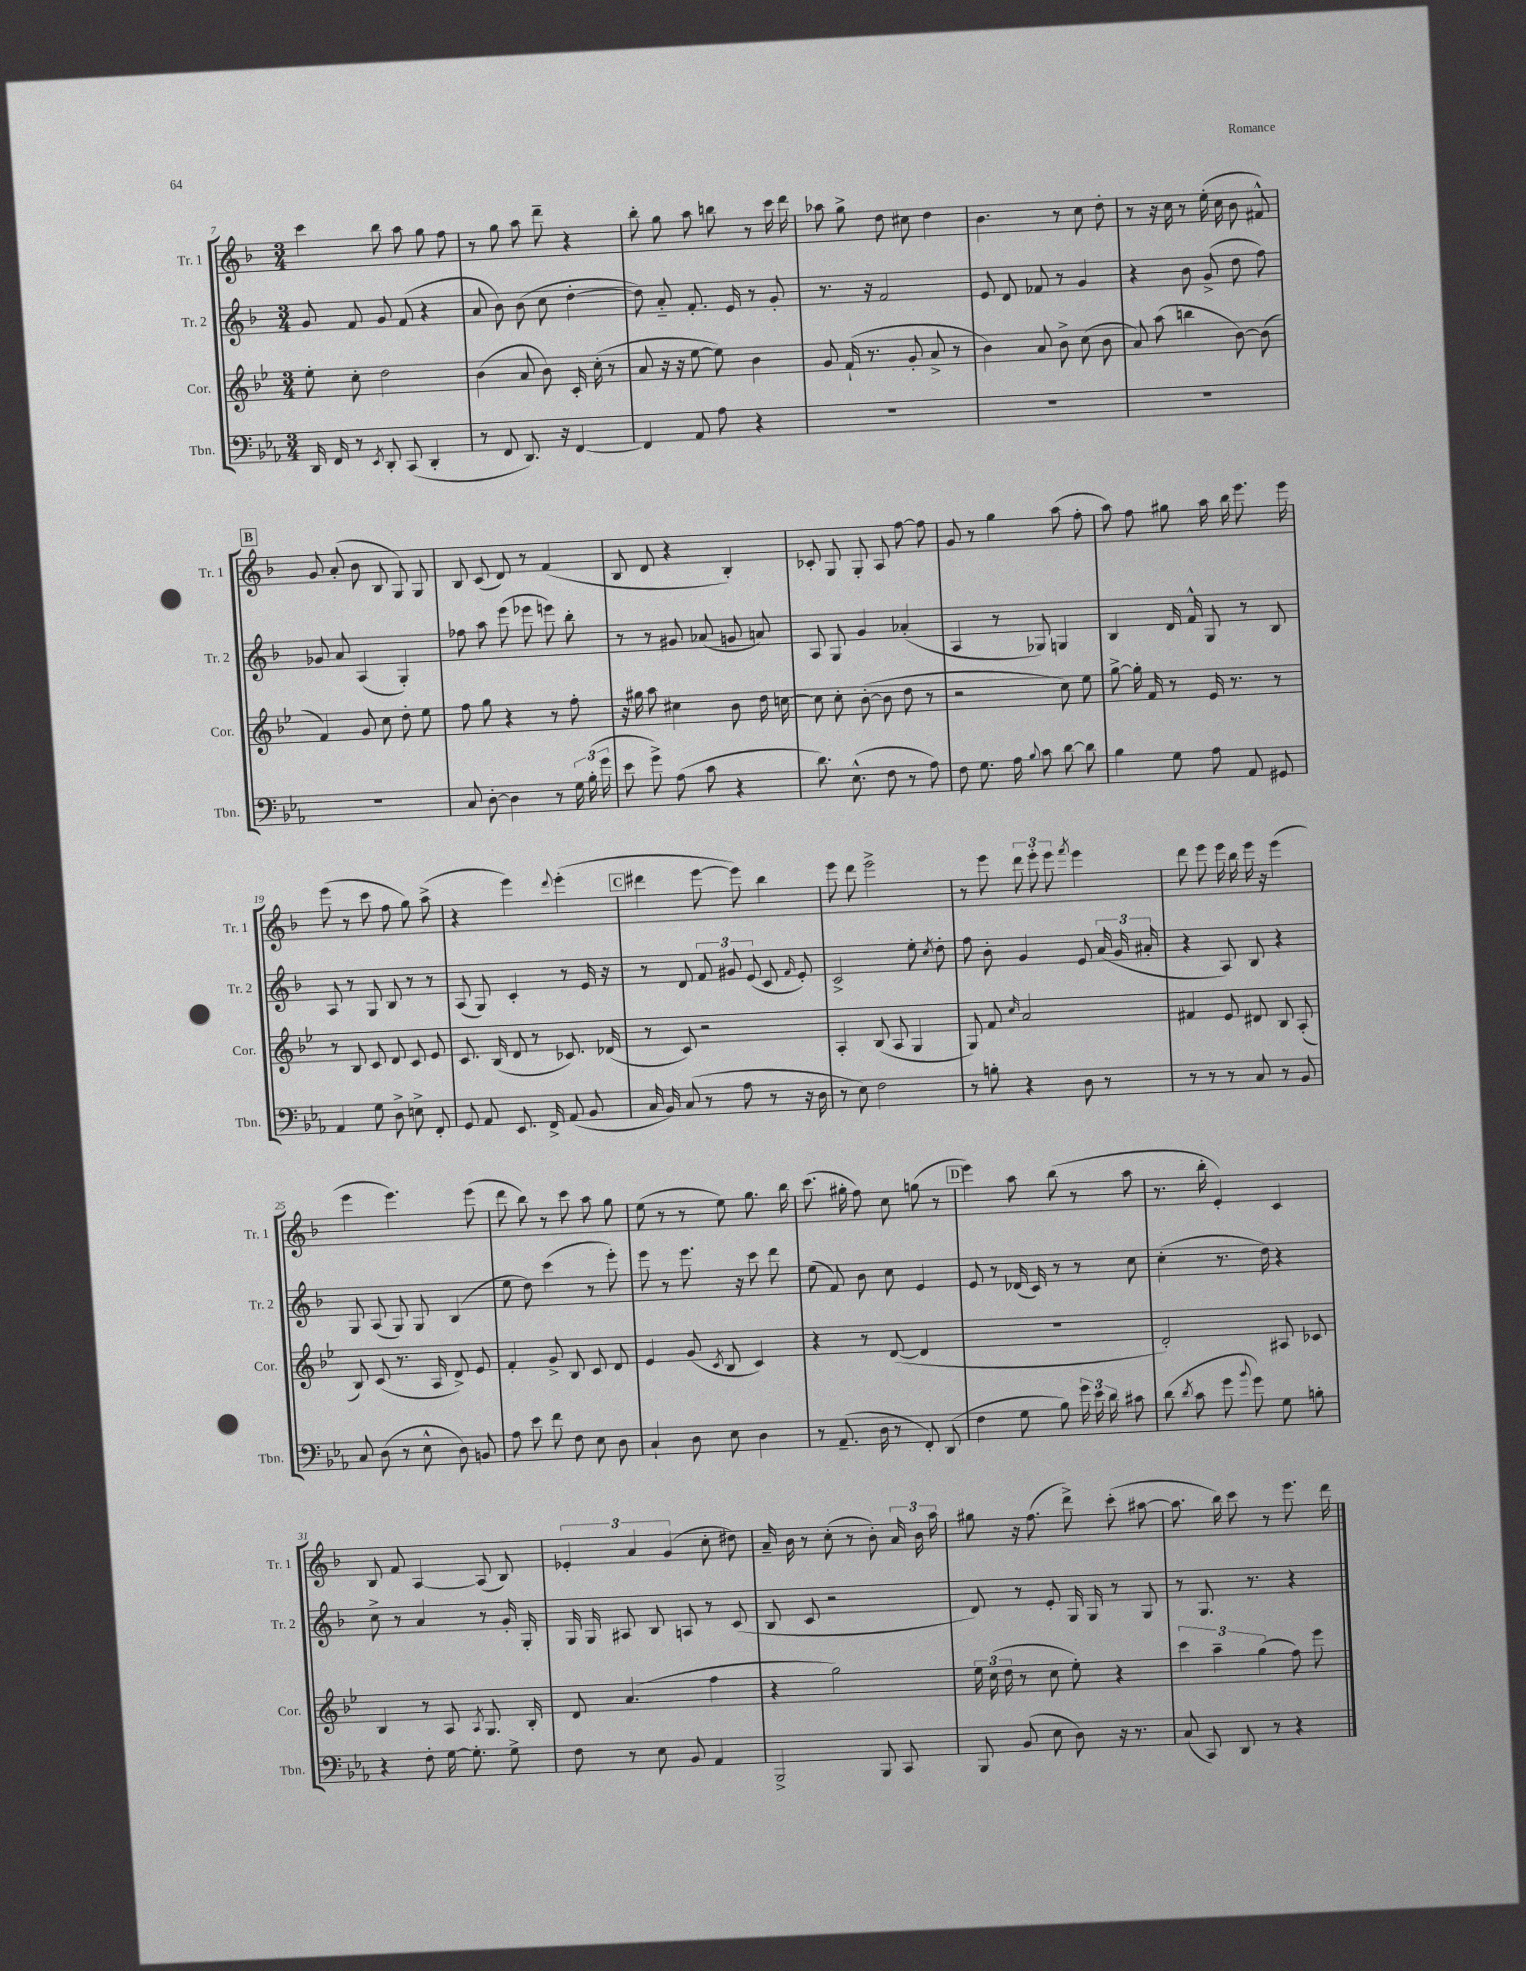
<<
\new StaffGroup <<
\new Staff = "s0" \with { instrumentName = "Tr. 1" shortInstrumentName = "Tr. 1" } {
    \clef treble \key f \major \numericTimeSignature \time 3/4
    \autoBeamOff c'''4 bes''8 a''8 g''8 f''8 |
    r8 g''8 a''8 d'''8-- r4 |
    bes''8-. g''8 a''8 b''8 r8 c'''16 d'''16 |
    aes''8 g''8-> d''8 cis''8 d''4 |
    bes'4. r8 c''8 d''8-. |
    r8 r16 c''16 r8 e''16-.( c''16 bes'8 fis'8-^) |
    \mark \markup { \box "B" } g'8 a'8-.( bes'8 bes8 g8) g8 |
    bes8 c'8( d'8) r8 f'4( |
    bes8 d'8 r4 bes4-.) |
    ces'8-. g8 g8-. a8 f''8~ f''8 |
    g'8 r8 g''4 a''8( f''8-. |
    a''8) f''8 gis''8 a''16 bes''16 e'''8. e'''16 |
    e'''8( r8 c'''8 f''8 g''8) a''8->( |
    r4 e'''4) \appoggiatura { d'''8 } e'''4-.( |
    \mark \markup { \box "C" } dis'''4 e'''8~ e'''8) bes''4 |
    e'''8 d'''8 e'''2-> |
    r8 e'''8 \tuplet 3/2 { d'''8 e'''8-. e'''8 } \acciaccatura { f'''8 } e'''4 |
    d'''8 e'''8 e'''16 bes''16 e'''16 r16 e'''4( |
    e'''4 e'''4.) e'''8( |
    d'''8 bes''8) r8 c'''8 a''8 g''8 |
    e''8( r8 r8 e''8) g''8. bes''16 |
    c'''8.( gis''16-. f''8) c''8 g''8( r8 |
    \mark \markup { \box "D" } e'''4) a''8 bes''8( r8 a''8 |
    r8. bes''16-. e'4-.) c'4 |
    bes8 f'8 a4~ a8( bes8) |
    \tuplet 3/2 { ees'4-. a'4 g'4( } c''8-. dis''8) |
    a'16-- bes'16 r8 c''8-.( r8 bes'8-.) \tuplet 3/2 { a'16 bes'16 a''16 } |
    gis''8 r16 f''8.( d'''8->) c'''8-.( ais''8~ |
    ais''8. bes''16) c'''8 r8 e'''8. d'''16 \bar "|." |
}
\new Staff = "s1" \with { instrumentName = "Tr. 2" shortInstrumentName = "Tr. 2" } {
    \clef treble \key f \major \numericTimeSignature \time 3/4
    \autoBeamOff g'8 f'8 g'8 f'8( r4 |
    a'8 bes'8) bes'8( c''8 d''4~-. |
    d''8) a'8-_ f'8.-. e'16 r8 g'8-. |
    r8. r16 f'2 |
    e'8 d'8 fes'8 r8 g'4 |
    r4 bes'8 g'8->( d''8 f''8) |
    \mark \markup { \box "B" } ges'8 a'8 a4( g4-.) |
    fes''8 a''8 e'''8( ees'''8 e'''8) bes''8-. |
    r8 r8 gis'8 aes'8( g'8 a'8) |
    a8 g8 g'4 aes'4-.( |
    a4 r8 ges8) g4 |
    bes4 d'16 f'16-^ g8 r8 bes8 |
    a8 r8 g8 bes8 r8 r8 |
    a8( g8) c'4-. r8 e'16 r16 |
    \mark \markup { \box "C" } r8 d'8 \tuplet 3/2 { f'8 gis'8 e'8( } c'8 \grace { f'16 } e'8-.) |
    c'2-> e''8-. \acciaccatura { c''8 } d''8-. |
    f''8 bes'8-. g'4 e'8 \tuplet 3/2 { a'16( g'16 ais'16-. } |
    r4 a8) bes8 r4 |
    g8 a8( g8) g8 bes4( |
    e''8 d''8) c'''4( r8 e'''8-.) |
    e'''8 r8 e'''8. r16 c'''8 d'''8 |
    e''8( f'8) bes'8 c''8 e'4 |
    \mark \markup { \box "D" } e'8 r8 des'16( c'16) r8 r8 c''8 |
    c''4-.( r8. d''16) r4 |
    c''8-> r8 a'4 r8 g'16-. g16-. |
    g16 g16 ais8 bes8 a8 r8 c'8( |
    bes8 c'8 r2 |
    d'8) r8 e'8-. g16 g16 r8 g8 |
    r8 g8. r8. r4 \bar "|." |
}
\new Staff = "s2" \with { instrumentName = "Cor." shortInstrumentName = "Cor." } {
    \clef treble \key bes \major \numericTimeSignature \time 3/4
    \autoBeamOff ees''8-. c''8-. d''2 |
    bes'4( a'8 bes'8) c'16-. c''16-.( r8 |
    a'8 r16 r16 ees''8~ ees''8) bes'4 |
    g'8 f'16-!( r8. g'8-. a'8-> r8 |
    bes'4) a'8 bes'8-> c''8( bes'8 |
    a'8) a''8( b''4 bes'8~) bes'8( |
    \mark \markup { \box "B" } f'4) g'8 c''8 d''8-. ees''8 |
    f''8 g''8 r4 r8 f''8-. |
    r16 gis''16 a''8 cis''4 bes'8 d''16 c''16~ |
    c''8 c''8-. bes'8~-.( bes'8 d''8 r8 |
    r2 c''8) ees''8 |
    g''8~-> g''16-. f'16 r8 ees'16 r8. r8 |
    r8 bes8 c'8 d'8 c'8 ees'8 |
    c'8. bes16( d'8 r8 ces'8.) des'16( |
    \mark \markup { \box "C" } r8 c'8) r2 |
    a4-. bes8( a8 g4 |
    g8) f'8 \grace { c''16 } a'2 |
    fis'4 ees'8 dis'8 bes8 a8-.( |
    bes8) c'8( r8. a16 d'8->) ees'8 |
    f'4-. g'8-> bes8 c'8 d'8 |
    ees'4 g'8( \acciaccatura { c'8 } bes8 c'4) |
    r4 r8 d'8~( d'4 |
    \mark \markup { \box "D" } R2. |
    d'2-.) ais8 ces'8 |
    bes4 r8 a8 \acciaccatura { a8 } g8. bes16-. |
    d'8 a'4.( f''4 |
    r4 g''2) |
    \tuplet 3/2 { ees''16 c''16( d''16 } r8 c''8 ees''8-.) r4 |
    \tuplet 3/2 { c'''4 a''4-- g''4( } f''8) ees'''8 \bar "|." |
}
\new Staff = "s3" \with { instrumentName = "Tbn." shortInstrumentName = "Tbn." } {
    \clef bass \key ees \major \numericTimeSignature \time 3/4
    \autoBeamOff d,16 f,16 r8 \acciaccatura { ees,8 } d,8-. c,8( d,4-. |
    r8 f,8 d,8.) r16 f,4~ |
    f,4 aes,8 aes8 r4 |
    R2. |
    R2. |
    R2. |
    \mark \markup { \box "B" } R2. |
    c8 d8~-. d4 r8 \tuplet 3/2 { g16 bes16-.( g'16 } |
    ees'8 g'8->) aes8( c'8 r4 |
    d'8.) ees8.-^( f8 r8 aes8) |
    f8 g8. aes16 \appoggiatura { bes8 } c'8 d'8~ d'8 |
    bes4 g8 aes8 aes,8 gis,8 |
    aes,4 g8 d8-> e8-> f,8-. |
    g,8 aes,8 ees,8. f,16-> aes,8( bes,8 |
    \mark \markup { \box "C" } c16 bes,16) c8( r8 aes8 r8 r16 d16 |
    r8 ees8) f2 |
    r8 b8-. r4 d8 r8 |
    r8 r8 r8 c8 r8 bes,8 |
    c8 d8( r8 ees8-^ d8) b,8 |
    aes8 ees'8 f'8 f8 ees8 d8 |
    c4-! d8 ees8 d4 |
    r8 aes,8.--( d16 r8 f,8-.) d,8( |
    \mark \markup { \box "D" } f4 g8 bes8) \tuplet 3/2 { g'16 ees'16 d'16 } cis'8 |
    d'8( \acciaccatura { d'8 } c'8 g'8 \appoggiatura { bes'8 } g'8) g8 b8-. |
    r4 f8-. g16~ g8.-. g8-> |
    f8 r8 ees8 bes,8 aes,4 |
    bes,,2-> bes,,8 c,8 |
    bes,,8 bes,8( ees8 d8) r16 r8. |
    c8( c,8) d,8 r8 r4 \bar "|." |
}
>>
>>
\layout { \context { \Score currentBarNumber = #7 } }
